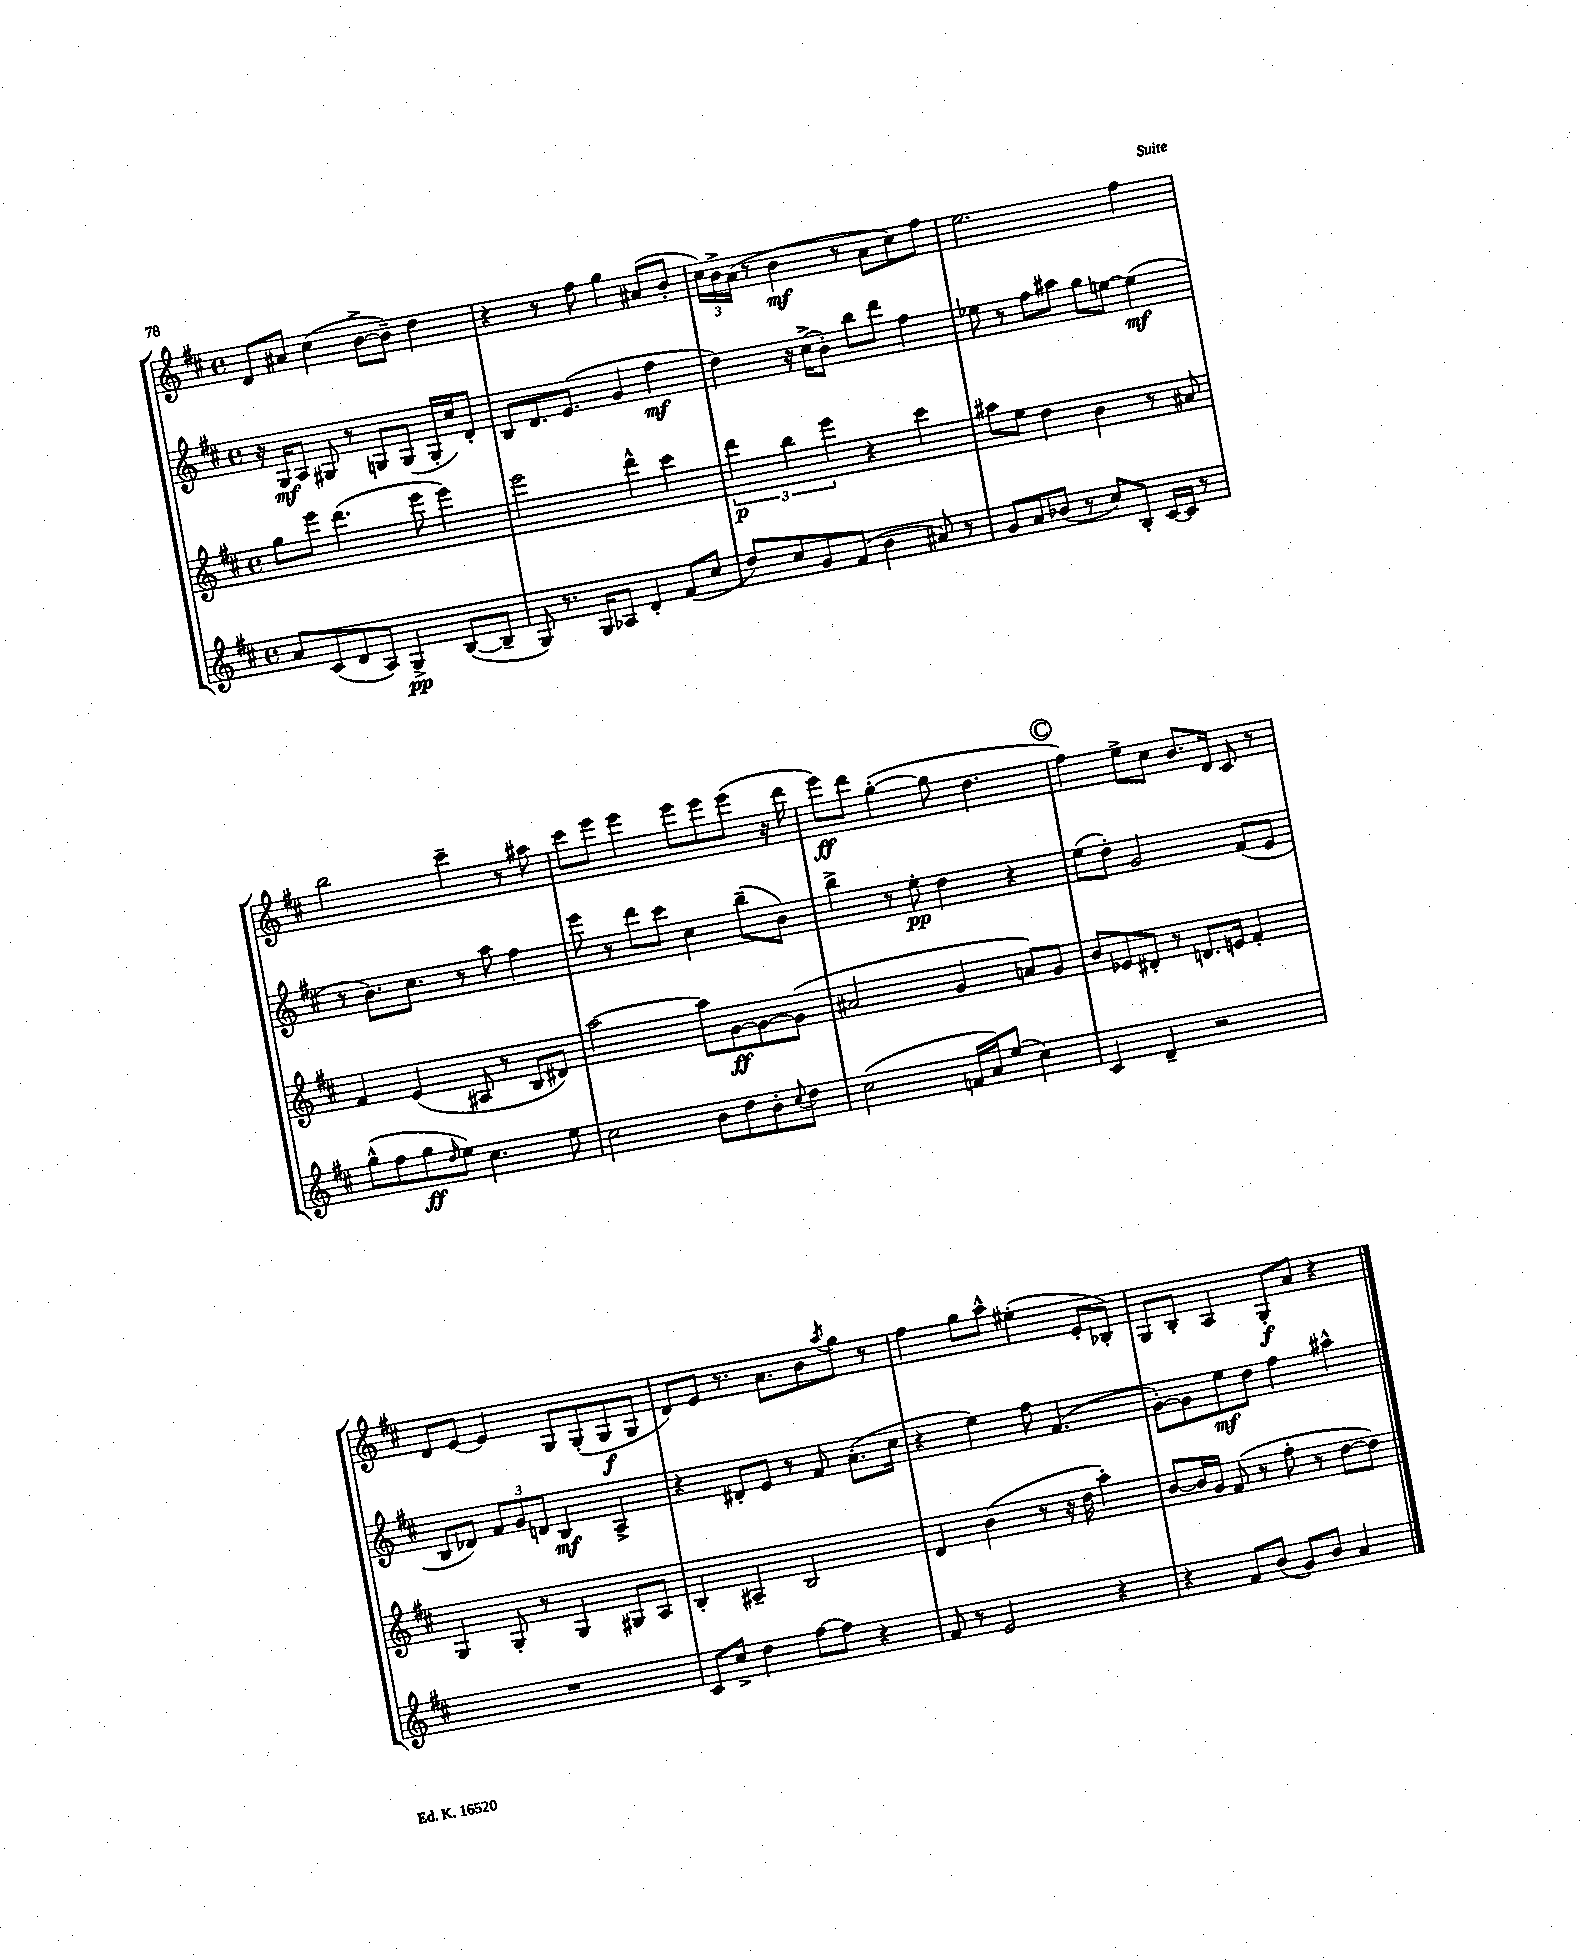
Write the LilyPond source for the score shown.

<<
\new StaffGroup <<
\new Staff = "s0" {
    \clef treble \key d \major \defaultTimeSignature \time 4/4
    d'8 ais'8 cis''4( b'8~-> b'8--) d''4 |
    r4 r8 fis''8 g''4 ais'8( b'8-. |
    \tuplet 3/2 { cis''16) b'16-> a'16( } r8 b'4\mf r8 a'8 cis''8) fis''8 |
    e''2. fis''4 |
    b''2 cis'''4-- r8 ais''8 |
    cis'''8 e'''8 e'''4 e'''8 e'''8 e'''8( r16 d'''16 |
    e'''8\ff) d'''8 g''4~-.( g''8 d''4. |
    \mark \markup { \circle "C" } fis''4) e''8-> cis''8 b'8. d'16 cis'8 r8 |
    d'8 e'8~ e'4 g8 g8-.( g8\f g8 |
    d'8) e'8 r8. a'8. b'8 \acciaccatura { a''8 } g''8 r8 |
    fis''4 g''8 a''8-^ eis''4-.( e'8-. bes8-.) |
    g8 b8-. a4 g8-.\f a'8 r4 \bar "|." |
}
\new Staff = "s1" {
    \clef treble \key d \major \defaultTimeSignature \time 4/4
    r16 g16\mf a8 gis8 r8 g8 g8( g16-. cis''16) d'8-. |
    b8 d'8. e'8.( g'4 fis''4\mf |
    d''4) r16 cis''16->( b'8-.) b''8 d'''8 fis''4 |
    ees''8 r8 fis''8 ais''8 g''8 e''8~ e''4\mf( |
    r8 b'8.) cis''8. r8 a''8 fis''4 |
    e'''8 r8 d'''8 cis'''8 cis''4 b''8--( b'8) |
    b''4-> r8 e''8-.\pp d''4 r4 |
    \mark \markup { \circle "C" } e''8( d''8-.) g'2 fis'8( e'8 |
    b8 des'8) \tuplet 3/2 { fis'8 g'8 d'8 } b4\mf a4-> |
    r4 dis'8-. e'8 r8 fis'8 a'8.-.( cis''16 |
    r4 e''4) fis''8 fis'4.( |
    g'8~-.) g'8 e''8\mf d''8 fis''4 ais''4-^ \bar "|." |
}
\new Staff = "s2" {
    \clef treble \key d \major \defaultTimeSignature \time 4/4
    g''8 e'''8 d'''4.( e'''8 e'''4) |
    e'''2 d'''4-^ cis'''4 |
    \tuplet 3/2 { d'''4\p b''4 e'''4 } r4 cis'''4 |
    ais''8 e''8 d''4 b'4 r8 ais'8 |
    fis'4 e'4( ais8 r8 b8 dis'8) |
    a''2~ a''8 g'8~\ff g'8~ g'8( |
    ais'2 g'4 a'8) g'8 |
    \mark \markup { \circle "C" } b'8 ees'8 dis'8-. r8 d'8. e'16 fis'4-. |
    g4 g8-. r8 g4 gis8 a8 |
    b4-. ais4-- b2 |
    d'4 b'4( r8 r16 d''16 a''4-.) |
    b'8~ b'16 g'16 fis'8( r8 fis''8-. r8 d''8~ d''8) \bar "|." |
}
\new Staff = "s3" {
    \clef treble \key d \major \defaultTimeSignature \time 4/4
    a'8 cis'8( d'8 a8) g4->\pp b8~( b8-- |
    g8) r8. g16 aes8 d'4-. fis'8( cis''8 |
    d''8) cis''8 g'8 fis'8( b'4 ais'8) r8 |
    g'8 a'8 bes'8( r8 cis''8) b8-. cis'16~ cis'16 r8 |
    g''8-^( fis''8 g''8\ff \grace { d''16 } e''8) cis''4. e''8 |
    cis''2 b'8 d''8 b'8-. \appoggiatura { cis''8 } d''8 |
    cis''2( f'16 a'16) e''8( cis''4) |
    \mark \markup { \circle "C" } cis'4 d'4-- r2 |
    R1 |
    cis'8 cis''8-> d''4 fis''8~ fis''8 r4 |
    fis'8 r8 e'2 r4 |
    r4 fis'8 b'8( g'8) b'8 a'4 \bar "|." |
}
>>
>>
\layout { \context { \Score \remove "Bar_number_engraver" } }
